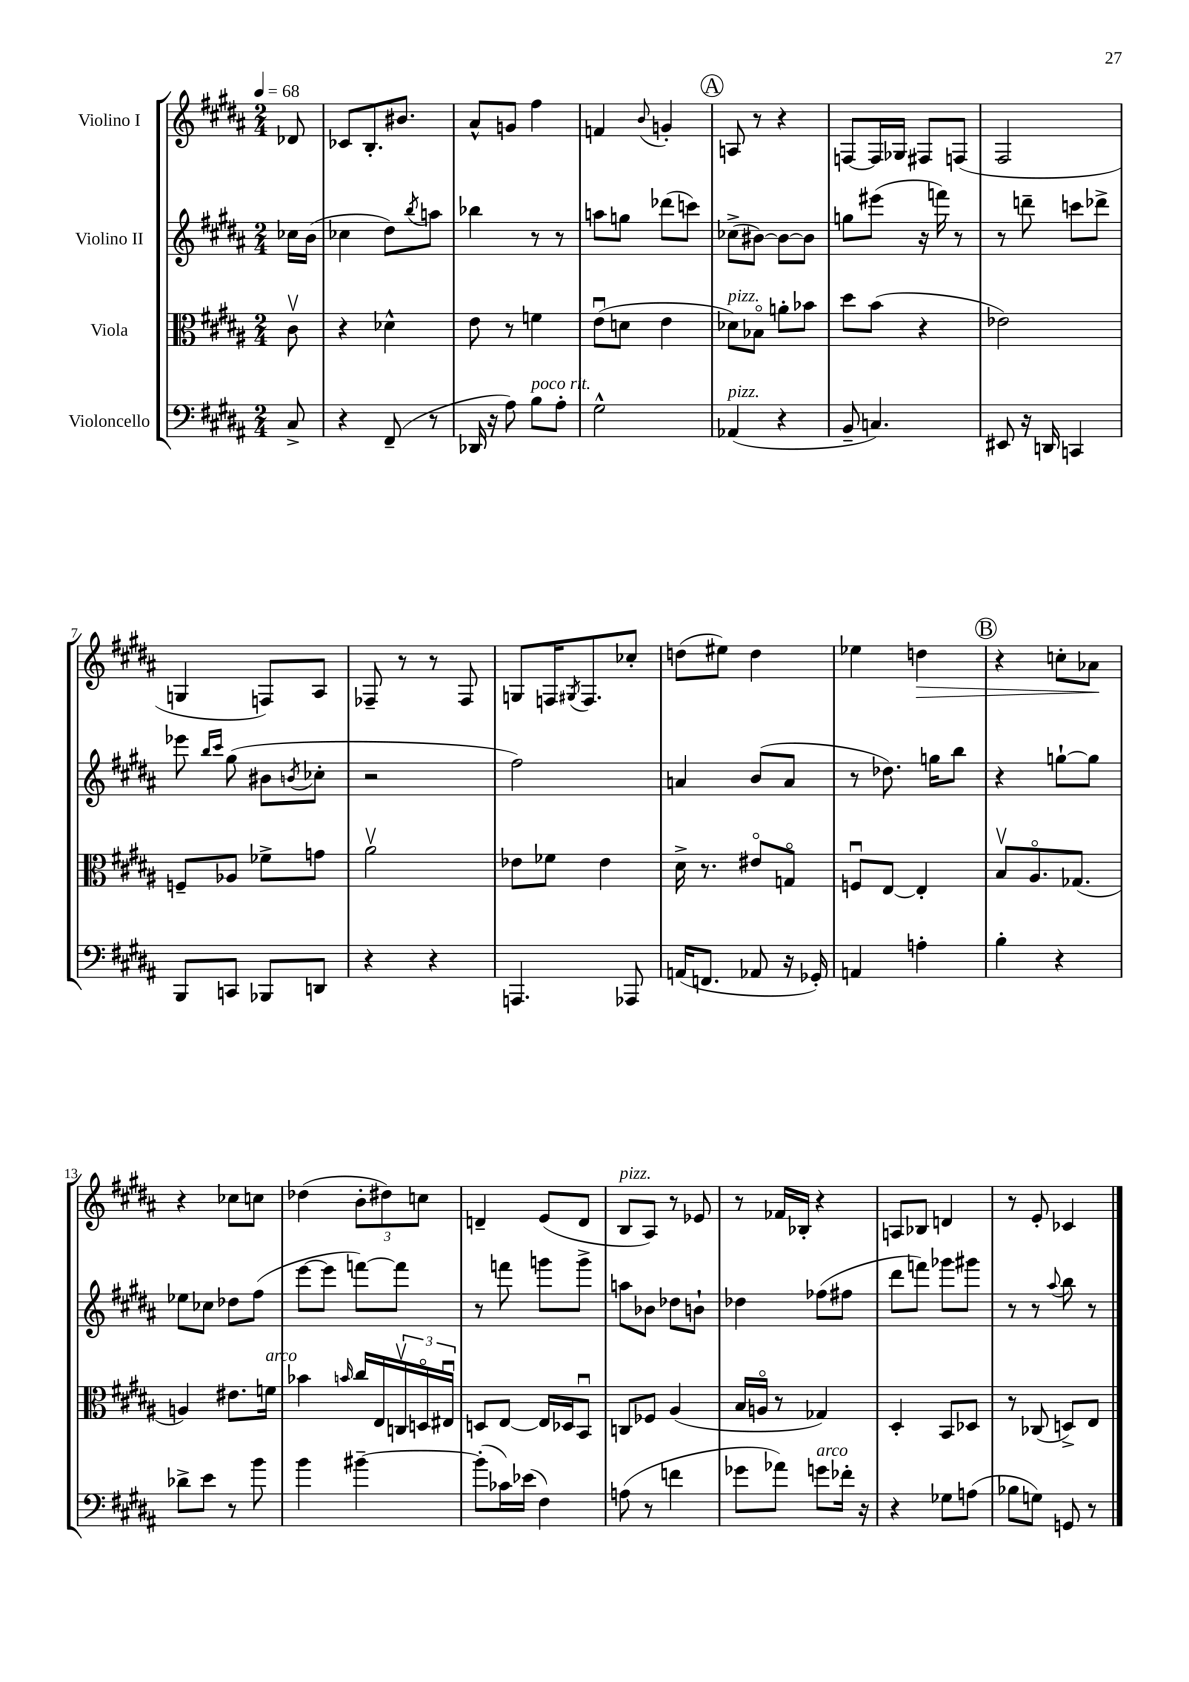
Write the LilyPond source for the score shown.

<<
\new StaffGroup <<
\new Staff = "s0" \with { instrumentName = "Violino I" } {
    \clef treble \key b \major \numericTimeSignature \time 2/4 \partial 8 \tempo 4 = 68
    des'8 |
    ces'8 b8.-. bis'8. |
    ais'8-^ g'8 fis''4 |
    f'4 \appoggiatura { b'8 } g'4-. |
    \mark \markup { \circle "A" } a8 r8 r4 |
    f8~ f16 ges16 fis8 f8( |
    fis2 |
    g4 f8) ais8 |
    fes8-- r8 r8 fes8 |
    g8 f16 \acciaccatura { gis8 } f8. ces''8-. |
    d''8( eis''8) d''4 |
    ees''4 d''4\> |
    \mark \markup { \circle "B" } r4 c''8-. aes'8\! |
    r4 ces''8 c''8 |
    des''4( \tuplet 3/2 { b'8-. dis''8) c''8 } |
    d'4-- e'8( d'8 |
    b8^\markup { \italic "pizz." } ais8) r8 ees'8 |
    r8 fes'16 bes16-. r4 |
    a8 bes8 d'4 |
    r8 e'8-. ces'4 \bar "|." |
}
\new Staff = "s1" \with { instrumentName = "Violino II" } {
    \clef treble \key b \major \numericTimeSignature \time 2/4 \partial 8
    ces''16 b'16( |
    ces''4 dis''8) \acciaccatura { b''8 } a''8 |
    bes''4 r8 r8 |
    a''8 g''8 des'''8( c'''8) |
    \mark \markup { \circle "A" } ces''8->( bis'8~) bis'8~ bis'8 |
    g''8 eis'''8( r16 f'''16) r8 |
    r8 d'''8-- c'''8 des'''8-> |
    ees'''8 \grace { b''16 cis'''16 } gis''8( bis'8 \acciaccatura { b'8 } ces''8-. |
    r2 |
    fis''2) |
    a'4 b'8( a'8 |
    r8 des''8.) g''16 b''8 |
    \mark \markup { \circle "B" } r4 g''8~-! g''8 |
    ees''8 ces''8 des''8 fis''8( |
    e'''8~ e'''8 f'''8~) f'''8 |
    r8 f'''8 g'''8 g'''8-> |
    a''8 bes'8 des''8 b'8-! |
    des''4 fes''8( fis''8 |
    dis'''8 f'''8) ges'''8 gis'''8 |
    r8 r8 \appoggiatura { ais''8 } b''8 r8 \bar "|." |
}
\new Staff = "s2" \with { instrumentName = "Viola" } {
    \clef alto \key b \major \numericTimeSignature \time 2/4 \partial 8
    cis'8\upbow |
    r4 des'4-^ |
    e'8 r8 f'4 |
    e'8\downbow( d'8 e'4 |
    \mark \markup { \circle "A" } des'8^\markup { \italic "pizz." }) bes8\flageolet a'8-. bes'8 |
    dis''8 b'8( r4 |
    ees'2) |
    f8-- aes8 fes'8-> g'8 |
    ais'2\upbow |
    ees'8 fes'8 ees'4 |
    dis'16-> r8. eis'8\flageolet g8\flageolet |
    f8\downbow e8~ e4-. |
    \mark \markup { \circle "B" } b8\upbow ais8.\flageolet ges8.( |
    a4) eis'8. f'16^\markup { \italic "arco" } |
    bes'4 \grace { b'16 } cis''16 e16 \tuplet 3/2 { c16\upbow d16\flageolet eis16\downbow } |
    d8 e8~ e16 des16 b,8\downbow |
    c8 fes8 ais4( |
    b16 a16\flageolet r8 ges4) |
    dis4-. b,8 des8 |
    r8 ces8( d8->) e8 \bar "|." |
}
\new Staff = "s3" \with { instrumentName = "Violoncello" } {
    \clef bass \key b \major \numericTimeSignature \time 2/4 \partial 8
    cis8-> |
    r4 fis,8--( r8 |
    des,16 r16 ais8) b8^\markup { \italic "poco rit." } ais8-. |
    gis2-^ |
    \mark \markup { \circle "A" } aes,4^\markup { \italic "pizz." }( r4 |
    b,8-- c4.) |
    eis,8 r16 d,16 c,4 |
    b,,8 c,8 bes,,8 d,8 |
    r4 r4 |
    a,,4. aes,,8 |
    a,16( f,8. aes,8 r16 ges,16-.) |
    a,4 a4-. |
    \mark \markup { \circle "B" } b4-. r4 |
    des'8-> e'8 r8 b'8 |
    b'4 bis'4~-- |
    bis'8-.( ces'16) ees'16( fis4) |
    a8( r8 f'4 |
    ges'8 aes'8) g'8^\markup { \italic "arco" } fes'16-. r16 |
    r4 ges8 a8( |
    bes8 g8) g,8 r8 \bar "|." |
}
>>
>>
